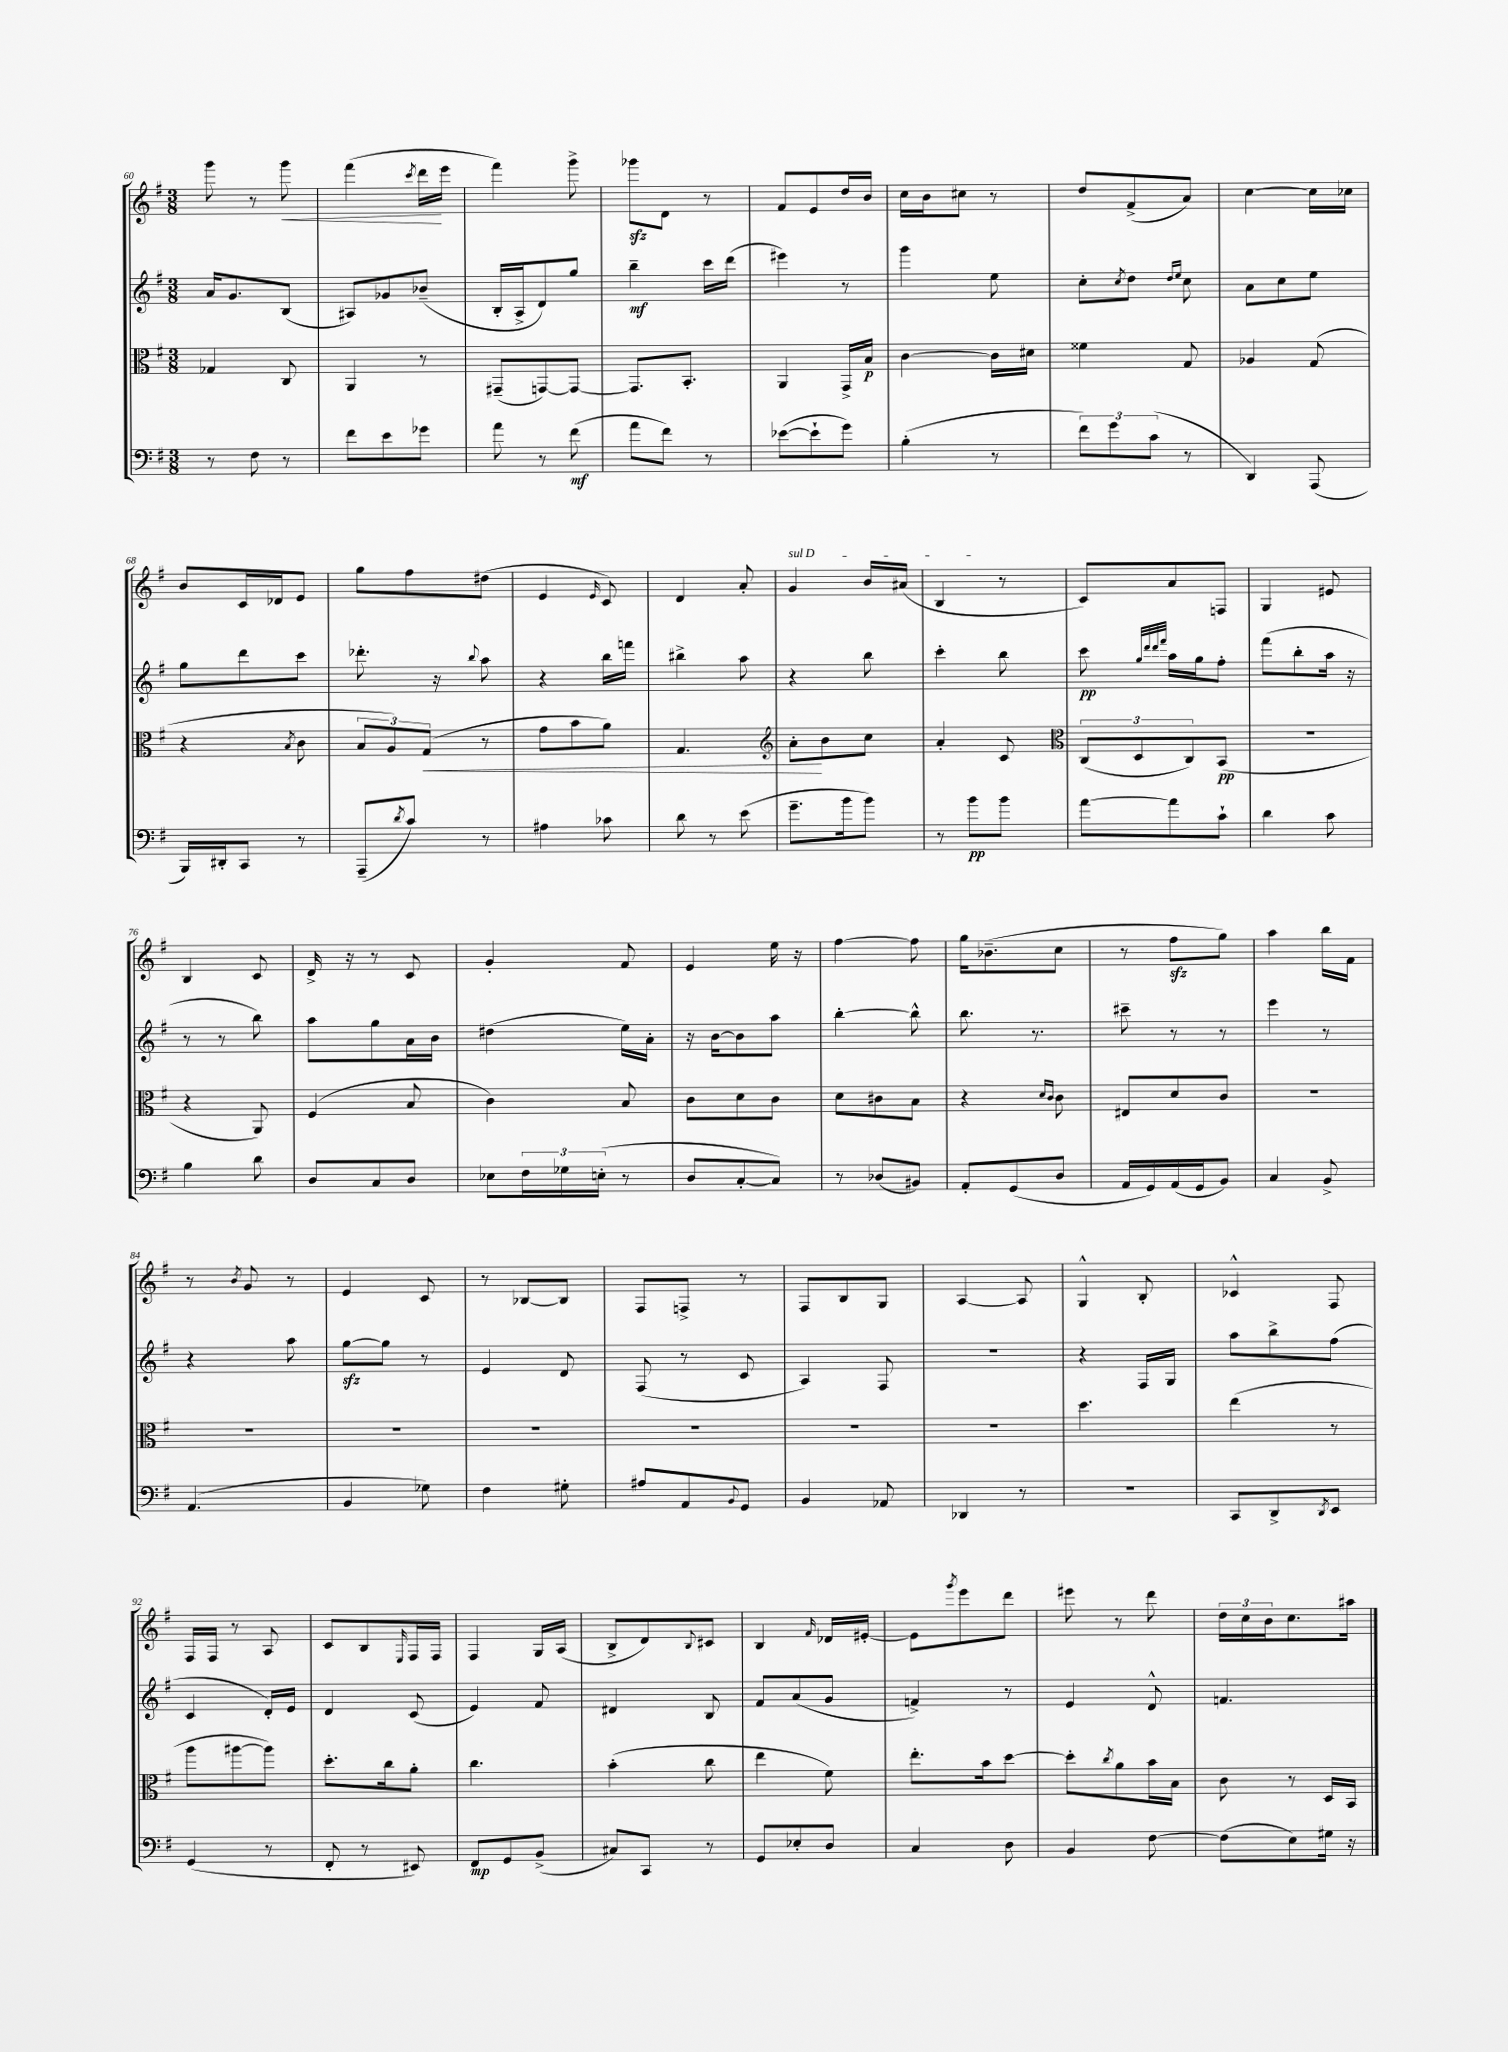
<<
\new StaffGroup <<
\new Staff = "s0" {
    \clef treble \key g \major \numericTimeSignature \time 3/8
    g'''8 r8 g'''8\< |
    fis'''4( \acciaccatura { c'''8 } d'''16\! e'''16 |
    fis'''4) g'''8-> |
    ges'''8\sfz d'8 r8 |
    fis'8 e'8 d''16 b'16 |
    c''16 b'16 cis''8 r8 |
    d''8 fis'8->( a'8) |
    c''4~ c''16 ces''16 |
    b'8 c'16 des'16 e'8 |
    g''8 fis''8 dis''8( |
    e'4 \grace { e'16 } c'8) |
    d'4 a'8-. |
    \once \override TextSpanner.bound-details.left.text = \markup { \italic "sul D" } g'4\startTextSpan b'16 ais'16( |
    b4\stopTextSpan r8 |
    c'8) a'8 f8 |
    g4 eis'8 |
    b4 c'8 |
    d'16-> r16 r8 c'8 |
    g'4-. fis'8 |
    e'4 e''16 r16 |
    fis''4~ fis''8 |
    g''16 bes'8.--( c''8 |
    r8 fis''8\sfz g''8) |
    a''4 b''16 fis'16 |
    r8 \acciaccatura { b'8 } g'8 r8 |
    e'4 c'8 |
    r8 bes8~ bes8 |
    fis8 f8-> r8 |
    fis8 b8 g8 |
    a4~ a8 |
    g4-^ b8-. |
    ces'4-^ fis8 |
    fis16 fis16 r8 a8 |
    c'8 b8 \grace { e16 } fis16 fis16 |
    fis4 g16 a16( |
    b8-> d'8) \appoggiatura { b8 } cis'8 |
    b4 \grace { fis'16 } des'16 eis'16~-. |
    eis'8 \acciaccatura { g'''8 } e'''8 d'''8 |
    eis'''8 r8 d'''8 |
    \tuplet 3/2 { d''16 c''16 b'16 } c''8. ais''16 \bar "|." |
}
\new Staff = "s1" {
    \clef treble \key g \major \numericTimeSignature \time 3/8
    a'16 g'8. b8( |
    ais8) ges'8 bes'8--( |
    b16-. a16-> d'8) g''8 |
    b''4--\mf c'''16 d'''16( |
    eis'''4) r8 |
    g'''4 e''8 |
    c''8-. \acciaccatura { c''8 } d''8 \grace { d''16 e''16 } c''8 |
    a'8 c''8 e''8 |
    g''8 d'''8 c'''8 |
    des'''8.-. r16 \appoggiatura { b''8 } a''8 |
    r4 b''16 f'''16 |
    bis''4-> a''8 |
    r4 b''8 |
    c'''4-. b''8 |
    c'''8\pp \grace { g''32 d'''32 d'''32 fis'''32 } a''16 g''16 fis''8-. |
    fis'''8( b''8-. a''16 r16 |
    r8 r8 b''8) |
    a''8 g''8 a'16 b'16 |
    dis''4( e''16) a'16-. |
    r16 b'16~ b'8 a''8 |
    b''4~-. b''8-^ |
    b''8. r8. |
    cis'''8-- r8 r8 |
    e'''4 r8 |
    r4 a''8 |
    g''8~\sfz g''8 r8 |
    e'4 d'8 |
    fis8( r8 c'8 |
    a4) fis8 |
    R4. |
    r4 fis16 g16 |
    a''8 b''8-> fis''8( |
    c'4 d'16-.) e'16 |
    d'4 c'8( |
    e'4) fis'8 |
    dis'4 b8 |
    fis'8 a'8( g'8 |
    f'4->) r8 |
    e'4 d'8-^ |
    f'4. \bar "|." |
}
\new Staff = "s2" {
    \clef alto \key g \major \numericTimeSignature \time 3/8
    ges4 c8 |
    a,4 r8 |
    gis,8--( g,8~) g,8~ |
    g,8. b,8.-. |
    a,4 g,16-> b16\p |
    c'4~ c'16 dis'16 |
    fisis'4 g8 |
    aes4 g8( |
    r4 \acciaccatura { b8 } c'8 |
    \tuplet 3/2 { b8 a8) g8\<( } r8 |
    g'8 b'8 a'8) |
    g4. |
    \clef treble a'8-.\! b'8 c''8 |
    a'4-. c'8 |
    \clef alto \tuplet 3/2 { c8( d8 c8) } b,8\pp( |
    R4. |
    r4 a,8) |
    fis4( b8 |
    c'4) b8 |
    c'8 d'8 c'8 |
    d'8 cis'8 b8 |
    r4 \grace { d'16 c'16 } c'8 |
    eis8 d'8 c'8 |
    R4. |
    R4. |
    R4. |
    R4. |
    R4. |
    R4. |
    R4. |
    d''4. |
    e''4( r8 |
    a''8 ais''8~ ais''8) |
    d''8.-. c''16 a'8-. |
    c''4. |
    b'4-.( c''8 |
    e''4 fis'8) |
    e''8.-. b'16 d''8~ |
    d''8-. \acciaccatura { c''8 } a'8 b'16 b16 |
    c'8 r8 d16 b,16 \bar "|." |
}
\new Staff = "s3" {
    \clef bass \key g \major \numericTimeSignature \time 3/8
    r8 fis8 r8 |
    fis'8 e'8 ges'8 |
    a'8 r8 fis'8\mf( |
    a'8 fis'8) r8 |
    ees'8~( ees'8-! g'8) |
    b4-.( r8 |
    \tuplet 3/2 { fis'8) g'8 c'8( } r8 |
    d,4) a,,8( |
    b,,16) dis,16-. c,8 r8 |
    a,,8--( \acciaccatura { d'8 } c'8) r8 |
    ais4 ces'8 |
    d'8 r8 e'8( |
    g'8.-- b'16 b'8) |
    r8 b'8\pp b'8 |
    a'8~ a'8 c'8-! |
    d'4 c'8 |
    b4 d'8 |
    d8 c8 d8 |
    ees8 \tuplet 3/2 { fis16 ges16 e16-.( } r8 |
    d8 c8~-. c8) |
    r8 des8( bis,8) |
    a,8-. g,8( d8 |
    a,16 g,16) a,16( g,16 b,8) |
    c4 b,8-> |
    a,4.( |
    b,4 ges8) |
    fis4 gis8-. |
    ais8 a,8 \appoggiatura { b,8 } g,8 |
    b,4 aes,8 |
    des,4 r8 |
    R4. |
    c,8 d,8-> \acciaccatura { d,8 } e,8 |
    g,4( r8 |
    fis,8-. r8 eis,8) |
    fis,8\mp g,8 b,8->( |
    cis8) c,8 r8 |
    g,8 ees8-. d8 |
    c4 d8 |
    b,4 fis8~ |
    fis8( e8) gis16 r16 \bar "|." |
}
>>
>>
\layout { \context { \Score currentBarNumber = #60 } }
